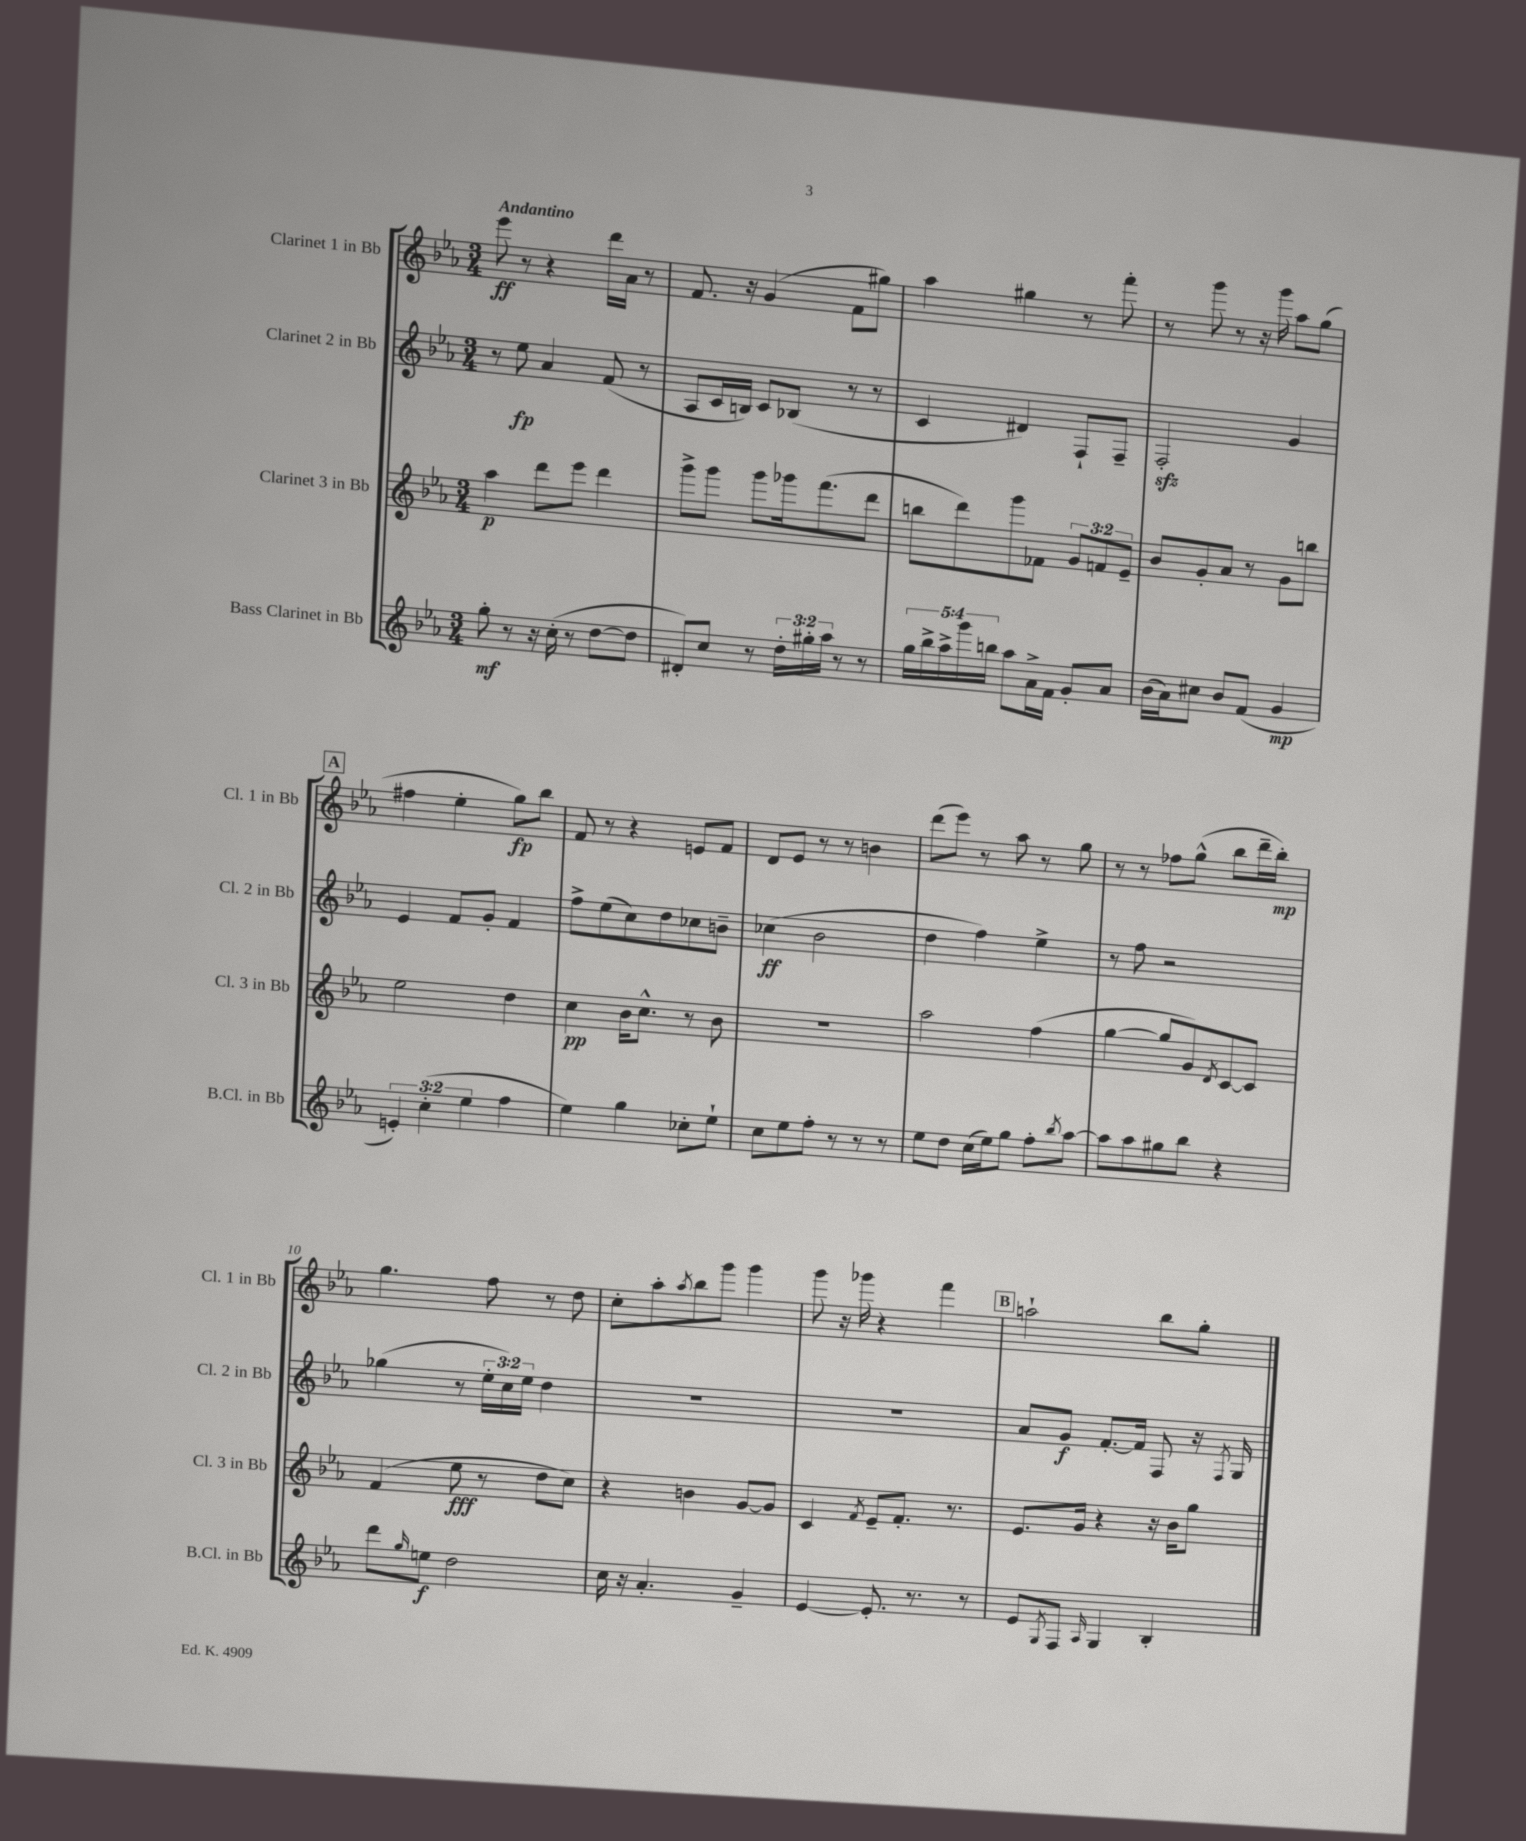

**kern	**kern	**kern	**kern
*staff4	*staff3	*staff2	*staff1
*clefG2	*clefG2	*clefG2	*clefG2
*k[b-e-a-]	*k[b-e-a-]	*k[b-e-a-]	*k[b-e-a-]
*M3/4	*M3/4	*M3/4	*M3/4
8gg'	4aa-	8r	8eee-
8r	.	8ee-	8r
16r	8ddd	4a-	4r
(16cc'	.	.	.
8r	8eee-	.	.
[8dd	4ddd	(8f	16ddd
.	.	.	16a-
8dd]	.	8r	8r
=	=	=	=
8d#')	8ggg^	8A-	8.f
8cc	8ggg	16c	.
.	.	16B)	16r
8r	8ggg	8c	(4g
24dd'	16ggg-	(8B-	.
24gg#'	.	.	.
.	(8.fff	.	.
24aa-	.	.	.
8r	.	8r	8f
8r	8ddd	8r	8gg#)
=	=	=	=
20gg	8bb	4c	4aa-
20bb-^	.	.	.
20aa-^	.	.	.
.	8ddd)	.	.
20ggg	.	.	.
20bb	.	.	.
8aa-	8ggg	4d#)	4gg#
16a-^	8f-	.	.
16f	.	.	.
8g'	12g	8F`	8r
.	12f	.	.
8a-	.	8F~	8fff'
.	12e-~	.	.
=	=	=	=
(16b-	8b-	2F'	8r
16a-)	.	.	.
8cc#	8g'	.	8ggg
8b-	8a-	.	8r
(8f	8r	.	16r
.	.	.	16ggg
4g	8g	4g	8aa-
.	8bb	.	(8gg
=	=	=	=
6e')	2ee-	4e-	4ff#
(6cc'	.	.	.
.	.	8f	4ee-'
6ee-	.	.	.
.	.	8g'	.
4ff	4dd	4f	8gg)
.	.	.	8bb-
=	=	=	=
4ee-)	4cc	8ff^	8f
.	.	(8ee-	8r
4gg	16b-	8cc)	4r
.	8.cc^^	.	.
.	.	8dd	.
8cc-'	8r	8cc-	8e
8ee-`	8b-	8b~	8f
=	=	=	=
8cc	2.r	(4cc-	8d
8ee-	.	.	8e-
8ff'	.	2b-	8r
8r	.	.	8r
8r	.	.	4b
8r	.	.	.
=	=	=	=
8ee-	2aa-	4dd	(8ddd
8dd	.	.	8eee-)
(16cc	.	4ff)	8r
16ee-)	.	.	.
8gg	.	.	8aa-
8ff'	(4ff	4ee-^	8r
8qbb-	.	.	.
[8aa-	.	.	8gg
=	=	=	=
8aa-]	[4gg	8r	8r
8aa-	.	8ff	8r
8gg#	8gg]	2r	8ff-
8bb-	8g)	.	(8gg^^
.	8qd	.	.
4r	[8c	.	8bb-
.	8c]	.	16ddd~
.	.	.	16bb-')
=	=	=	=
8ddd	(4f	(4gg-	4.gg
16qqgg	.	.	.
8ee	.	.	.
2dd	8ee-	8r	.
.	8r	24ee-'	8ff
.	.	24cc)	.
.	.	24ee-	.
.	8dd	4dd	8r
.	8cc)	.	8dd
=	=	=	=
16cc	4r	2.r	8cc'
16r	.	.	.
4.a-'	.	.	8aa-'
.	.	.	8qaa-
.	4b	.	8bb-
.	.	.	8ggg
4g~	[8g	.	4ggg
.	8g]	.	.
=	=	=	=
[4e-	4c	2.r	8ggg
.	.	.	16r
.	.	.	16ggg-
.	8qf	.	.
8.e-']	8e-~	.	4r
.	8.f'	.	.
8.r	.	.	.
.	.	.	4fff
.	8.r	.	.
8r	.	.	.
=	=	=	=
8e-	8.e-	8a-	2aa`
8qG	.	.	.
8F	.	8g	.
.	16g	.	.
16qqA-	.	.	.
4G	4r	[8.f'	.
.	.	16f]	.
4B-'	16r	8F	8bb-
.	16b-	.	.
.	8gg	16r	8gg'
.	.	8qF	.
.	.	16G	.
==	==	==	==
*-	*-	*-	*-
